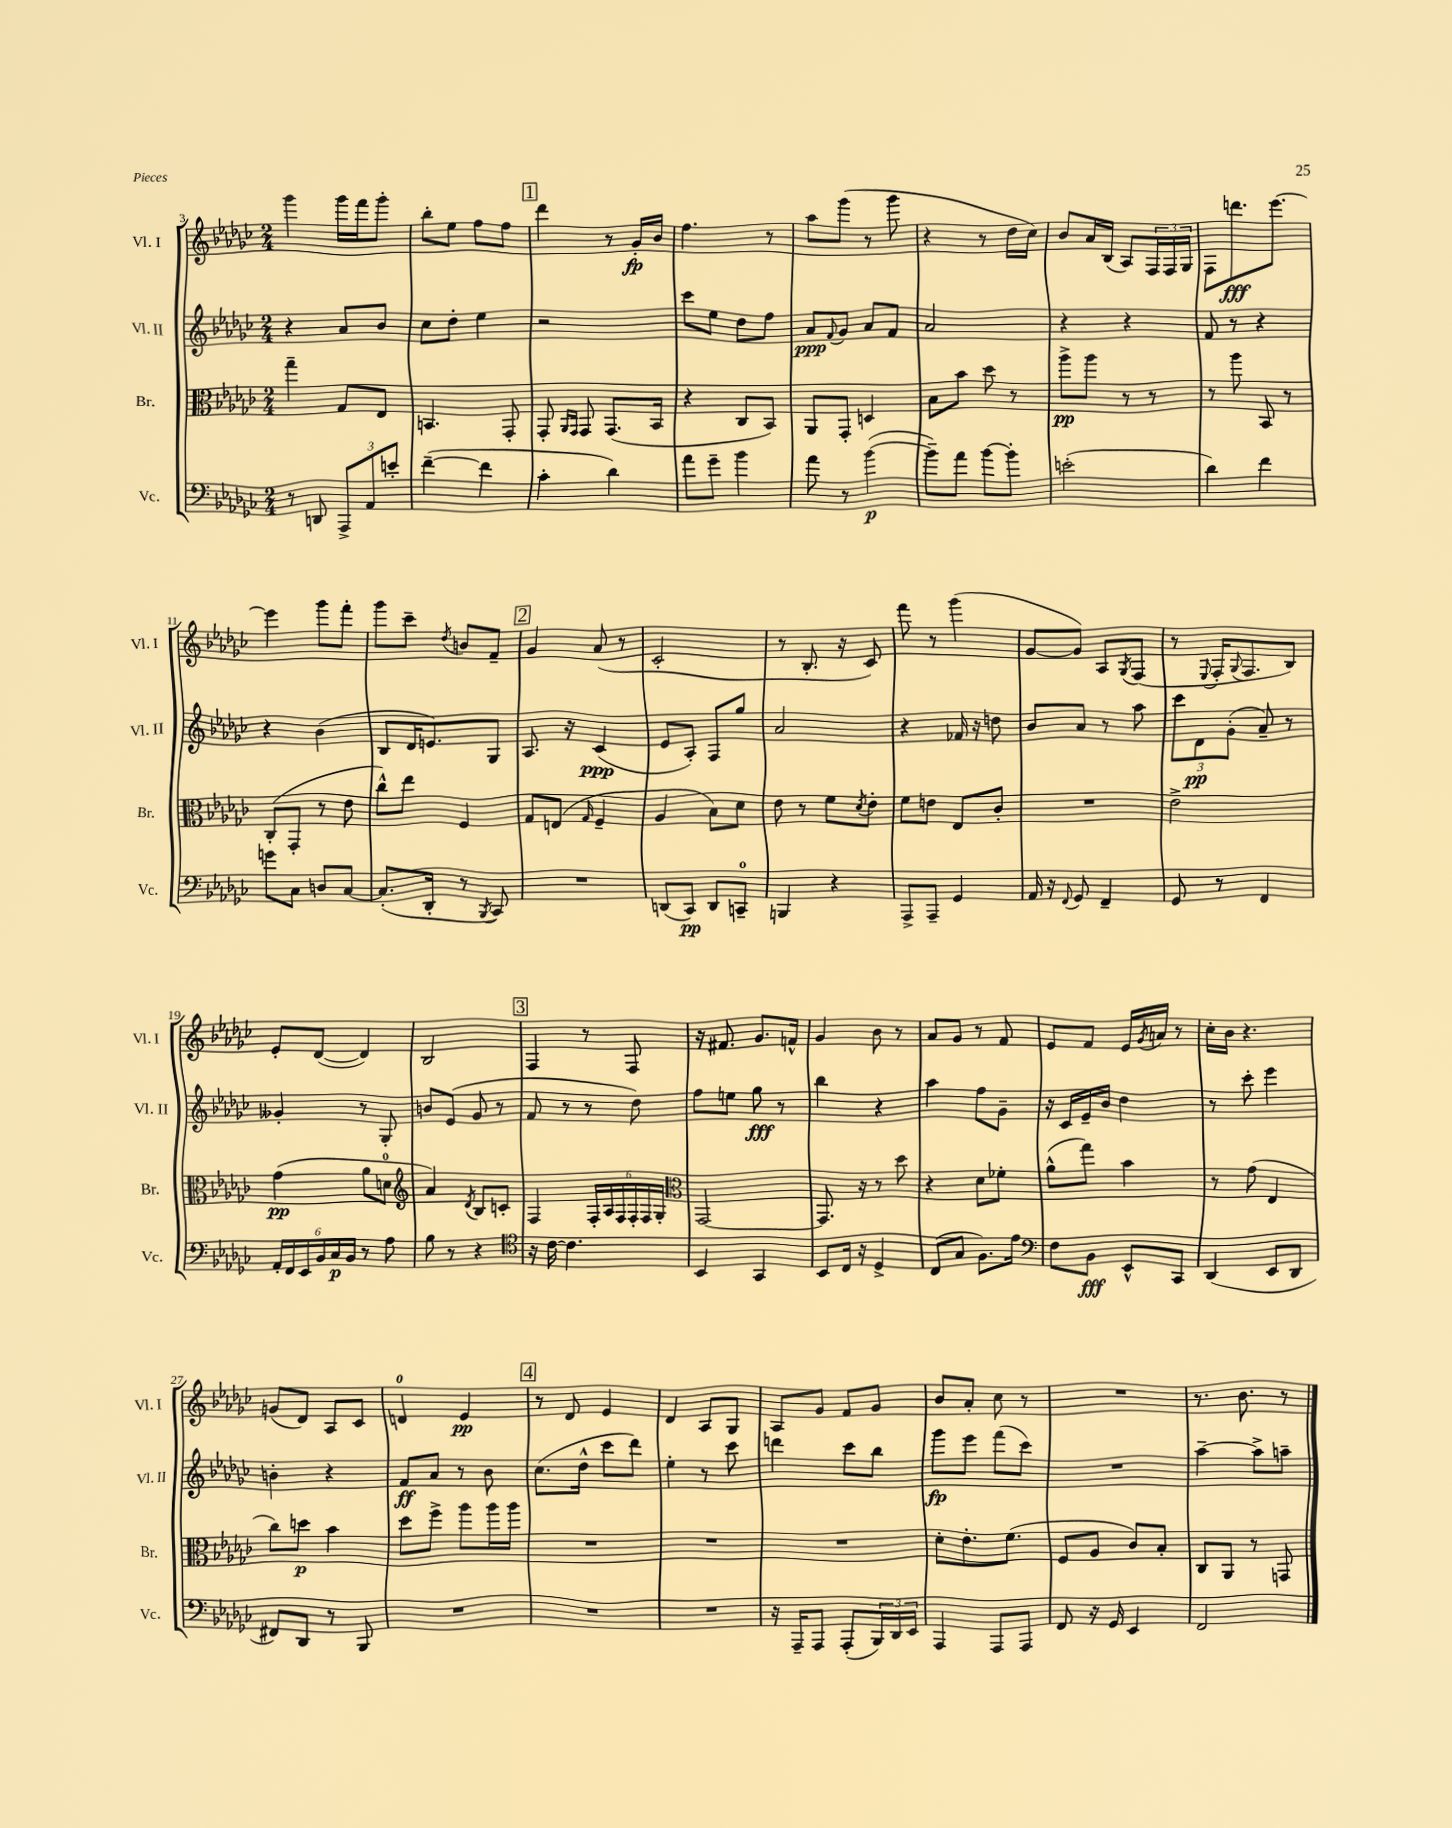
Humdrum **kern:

**kern	**kern	**kern	**kern
*staff4	*staff3	*staff2	*staff1
*clefF4	*clefC3	*clefG2	*clefG2
*k[b-e-a-d-g-c-]	*k[b-e-a-d-g-c-]	*k[b-e-a-d-g-c-]	*k[b-e-a-d-g-c-]
*M2/4	*M2/4	*M2/4	*M2/4
8r	4gg-~	4r	4ggg-
8DD	.	.	.
12AAA-^	8G-	8a-	16ggg-
.	.	.	16fff
12AA-	.	.	.
.	8E-	8b-	8ggg-'
12e'	.	.	.
=	=	=	=
([4f~	4.BB	8cc-	8bb-'
.	.	8dd-'	8ee-
4f]	.	4ee-	8ff
.	8GG-'	.	8ff
=	=	=	=
4c-'	8GG-'	2r	4ddd-
.	16qqAA-	.	.
.	16qqGG-	.	.
.	8GG-	.	.
4d-)	(8.GG-	.	8r
.	.	.	16g-'
.	16BB-	.	16b-
=	=	=	=
8a-	4r	8ccc-	4.ff
8g-~	.	8ee-	.
4b-	8C-	8dd-	.
.	8BB-)	8ff	8r
=	=	=	=
8a-	8AA-	8a-	8aa-
.	.	8qqf	.
8r	8GG-'	8g-	(8ggg-
([4b-	4D	8a-	8r
.	.	8f	8ggg-
=	=	=	=
8b-~])	8B-	2a-	4r
8a-	8b-	.	.
[8b-	8dd-	.	8r
8b-']	8r	.	16dd-
.	.	.	16cc-)
=	=	=	=
(2e'	8aa-^	4r	8b-
.	8aa-	.	16a-
.	.	.	(16B-
.	8r	4r	8A-)
.	8r	.	24F
.	.	.	24F
.	.	.	24G-
=	=	=	=
4d-)	8r	8f	8F
.	8aa-	8r	8.ddd
4f	8BB-	4r	.
.	.	.	[8.eee-
.	8r	.	.
=	=	=	=
8g	(8C-'	4r	4eee-]
8C-	8GG-'	.	.
8D	8r	(4b-	8ggg-
[8C-	8e-	.	8fff'
=	=	=	=
(8.C-']	8cc-^^)	8B-	8ggg-
.	8ee-	16d-	8ccc-~
16DD-'	.	8.e)	.
.	.	.	8qdd-
8r	4F	.	8b
8qBBB-	.	.	.
8CC-)	.	8G-	8f~
=	=	=	=
2r	8G-	8.A-	4g-
.	(8E	.	.
.	.	16r	.
.	16qqG-	.	.
.	4F~	(4c-	(8a-
.	.	.	8r
=	=	=	=
(8DD	4A-	8e-	2c-'
8CC-)	.	8A-')	.
8DD	8B-)	8F	.
8CC~	8d-	8gg-	.
=	=	=	=
4BBB	8e-	2a-	8r
.	8r	.	8.B-'
4r	8f	.	.
.	.	.	16r
.	8qd-	.	.
.	8e-'	.	8c-)
=	=	=	=
8AAA-^	8f	4r	8fff
8AAA-~	8e	.	8r
4GG-	8E-	16f-	(4ggg-
.	.	16r	.
.	8c-'	8dd	.
=	=	=	=
16AA-	2r	8b-	[8g-
16r	.	.	.
8qqFF	.	.	.
8GG-	.	8a-	8g-])
4FF~	.	8r	8A-
.	.	.	8qG-
.	.	8aa-	(8F
=	=	=	=
8GG-	2e-^	12ccc-	8r
.	.	12d-	.
.	.	.	8qqE-
8r	.	.	16F'
.	.	(12g-'	.
.	.	.	8qqG-
.	.	.	8.F
4FF	.	8a-~)	.
.	.	8r	8B-)
=	=	=	=
24AA-'	(4g-	4g--'	8e-'
24FF	.	.	.
24EE-	.	.	.
24BB-	.	.	([8d-
24C-	.	.	.
24BB-	.	.	.
8r	8a-	8r	4d-])
8A-	8d	8G-'	.
=	=	=	=
*	*clefG2	*	*
8B-	4a-)	8b	2B-
8r	.	(8e-	.
.	8qd-	.	.
4r	8B-	8g-	.
.	8c'	8r	.
=	=	=	=
*clefC4	*	*	*
16r	4F	8f	4F
[16c-	.	.	.
4.c-]	.	8r	.
.	24F'	8r	8r
.	24A-	.	.
.	24F	.	.
.	24F'	8dd-)	8F
.	24F	.	.
.	24G-'	.	.
=	=	=	=
*	*clefC3	*	*
4BB-	[2GG-	8ff	16r
.	.	.	8.f#
.	.	8ee	.
4GG-	.	8gg-	8.g-
.	.	8r	.
.	.	.	16f^^
=	=	=	=
8BB-	8.GG-]	4bb-	4g-
16C-	.	.	.
16r	16r	.	.
4D-^	8r	4r	8b-
.	8dd-	.	8r
=	=	=	=
(8C-	4r	4aa-	8a-
8G-	.	.	8g-
8.F)	8d-	8ff	8r
.	8f-'	8g-~	8f
16e-	.	.	.
=	=	=	=
*clefF4	*	*	*
8F	(8a-^^	16r	8e-
.	.	16c-	.
8BB-	8gg-)	16e-~	8f
.	.	16b-	.
8EE-^^	4b-	4dd-	16e-
.	.	.	8qg-
.	.	.	16a
8CC-	.	.	8r
=	=	=	=
(4DD-	8r	8r	16cc-'
.	.	.	16b-
.	(8g-	8ccc-'	4.r
8EE-	4E-	4eee-	.
8DD-	.	.	.
=	=	=	=
8FF#)	8cc-)	4b'	(8g
8DD-	8dd	.	8d-)
8r	4b-	4r	8A-
8BBB-	.	.	8c-
=	=	=	=
2r	8dd-	8f	4d
.	8ff^	8a-	.
.	8aa-	8r	4e-
.	16aa-	8b-	.
.	16aa-	.	.
=	=	=	=
2r	2r	(8.cc-	8r
.	.	.	8d-
.	.	16dd-^^	.
.	.	8ccc-	4e-
.	.	8ddd-)	.
=	=	=	=
2r	2r	4ee-'	4d-
.	.	8r	8A-
.	.	8ccc-	8G-
=	=	=	=
16r	2r	4ddd	8A-
16AAA-~	.	.	.
8AAA-	.	.	8g-
(8AAA-'	.	8ccc-	8f
24BBB-)	.	8bb-	8g-
24DD-	.	.	.
24EE-	.	.	.
=	=	=	=
4AAA-	8d-'	8ggg-	8b-
.	8.e-'	8eee-	8a-'
8AAA-	.	(8fff	8cc-
.	(8.f	.	.
8AAA-	.	8ccc-)	8r
=	=	=	=
8FF	8F	2r	2r
16r	8A-	.	.
16GG-	.	.	.
4EE-	8c-)	.	.
.	8B-'	.	.
=	=	=	=
2FF	8C-	[4aa-~	8.r
.	8AA-	.	.
.	.	.	8.b-
.	8r	8aa-^]	.
.	8GG	8aa~	8r
==	==	==	==
*-	*-	*-	*-
